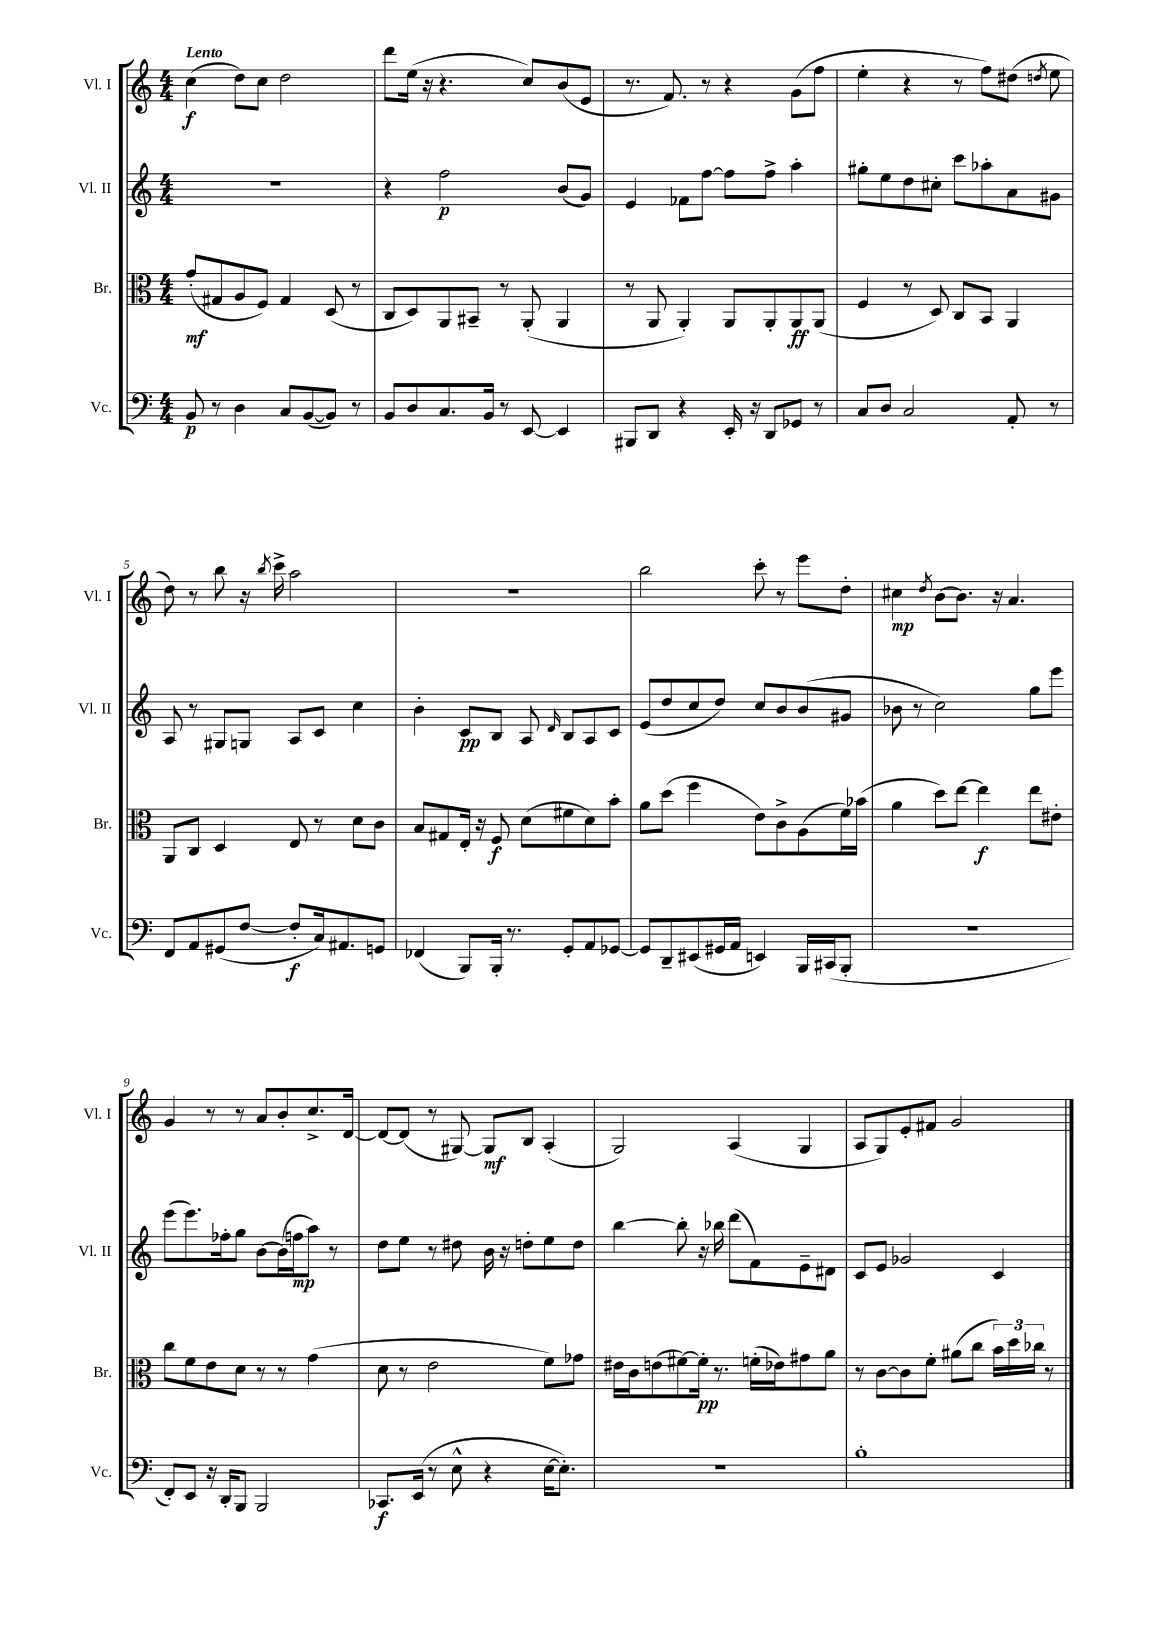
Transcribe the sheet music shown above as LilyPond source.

<<
\new StaffGroup <<
\new Staff = "s0" \with { instrumentName = "Vl. I" shortInstrumentName = "Vl. I" } {
    \clef treble \key c \major \numericTimeSignature \time 4/4 \tempo "Lento"
    \autoBeamOff c''4\f( d''8[) c''8] d''2 |
    d'''8[ e''16]( r16 r4. c''8[) b'8( e'8] |
    r8. f'8.) r8 r4 g'8[( f''8] |
    e''4-. r4 r8 f''8[) dis''8]( \acciaccatura { d''8 } e''8 |
    d''8) r8 b''8 r16 \acciaccatura { b''8 } c'''16-> a''2 |
    r1 |
    b''2 c'''8-. r8 e'''8[ d''8]-. |
    cis''4\mp \acciaccatura { d''8 } b'8[~ b'8.] r16 a'4. |
    g'4 r8 r8 a'8[ b'8-. c''8.-> d'16]~ |
    d'8[~ d'8]( r8 gis8~) gis8[\mf b8] a4-.( |
    g2) a4( g4 |
    a8[ g8) e'8-. fis'8] g'2 \bar "|." |
}
\new Staff = "s1" \with { instrumentName = "Vl. II" shortInstrumentName = "Vl. II" } {
    \clef treble \key c \major \numericTimeSignature \time 4/4
    \autoBeamOff R1 |
    r4 f''2\p b'8[( g'8]) |
    e'4 fes'8[ f''8]~ f''8[ f''8]-> a''4-. |
    gis''8[-. e''8 d''8 cis''8]-. c'''8[ aes''8-. a'8 gis'8] |
    a8 r8 gis8[ g8] a8[ c'8] c''4 |
    b'4-. c'8[\pp b8] a8 \grace { d'16 } b8[ a8 c'8] |
    e'8[( d''8 c''8 d''8]) c''8[ b'8 b'8( gis'8] |
    bes'8 r8 c''2) g''8[ e'''8] |
    e'''8[( e'''8.) fes''16-. g''8] b'8[~ b'16( f''16\mp a''8]) r8 |
    d''8[ e''8] r8 dis''8 b'16 r16 d''8[-. e''8 d''8] |
    b''4~ b''8-. r16 bes''16 d'''8[( f'8) e'8-- dis'8] |
    c'8[ e'8] ges'2 c'4 \bar "|." |
}
\new Staff = "s2" \with { instrumentName = "Br." shortInstrumentName = "Br." } {
    \clef alto \key c \major \numericTimeSignature \time 4/4
    \autoBeamOff g'8[-.\mf( gis8 a8 f8]) gis4 d8( r8 |
    c8[ d8) a,8 bis,8]-- r8 a,8-.( a,4 |
    r8 a,8 a,4-.) a,8[ a,8-. a,8\ff a,8]( |
    f4 r8 d8) c8[ b,8] a,4 |
    a,8[ c8] d4 e8 r8 d'8[ c'8] |
    b8[ gis8 e16]-. r16 f8\f d'8[( fis'8 d'8) b'8]-. |
    a'8[ d''8]( f''4 e'8[) c'8-> a8( f'16) bes'16]( |
    a'4 d''8[) e''8]~ e''4\f e''8[ eis'8]-. |
    c''8[ f'8 e'8 d'8] r8 r8 g'4( |
    d'8 r8 e'2 f'8[) ges'8] |
    eis'16[ c'16 e'8( fis'8~) fis'16]-.\pp r8. f'16[-.( ees'16) gis'8 a'8] |
    r8 c'8[~ c'8 f'8]-. ais'8[( c''8] \tuplet 3/2 { b'16[) d''16 ces''16] } r8 \bar "|." |
}
\new Staff = "s3" \with { instrumentName = "Vc." shortInstrumentName = "Vc." } {
    \clef bass \key c \major \numericTimeSignature \time 4/4
    \autoBeamOff b,8\p r8 d4 c8[ b,8~( b,8]) r8 |
    b,8[ d8 c8. b,16] r8 e,8~ e,4 |
    bis,,8[ d,8] r4 e,16-. r16 d,8[ ges,8] r8 |
    c8[ d8] c2 a,8-. r8 |
    f,8[ a,8 gis,8( f8]~ f8[-.\f c16) ais,8. g,8] |
    fes,4( b,,8[) b,,16]-. r8. g,8[-. a,8 ges,8]~ |
    ges,8[ d,8-- eis,8( gis,16 a,16] e,4) b,,16[ cis,16( b,,8]-. |
    R1 |
    f,8[-.) e,8] r16 d,16[-. b,,8] b,,2 |
    ces,8.[\f e,16]( r8 e8-^ r4 e16[~ e8.]-.) |
    R1 |
    b1-. \bar "|." |
}
>>
>>
